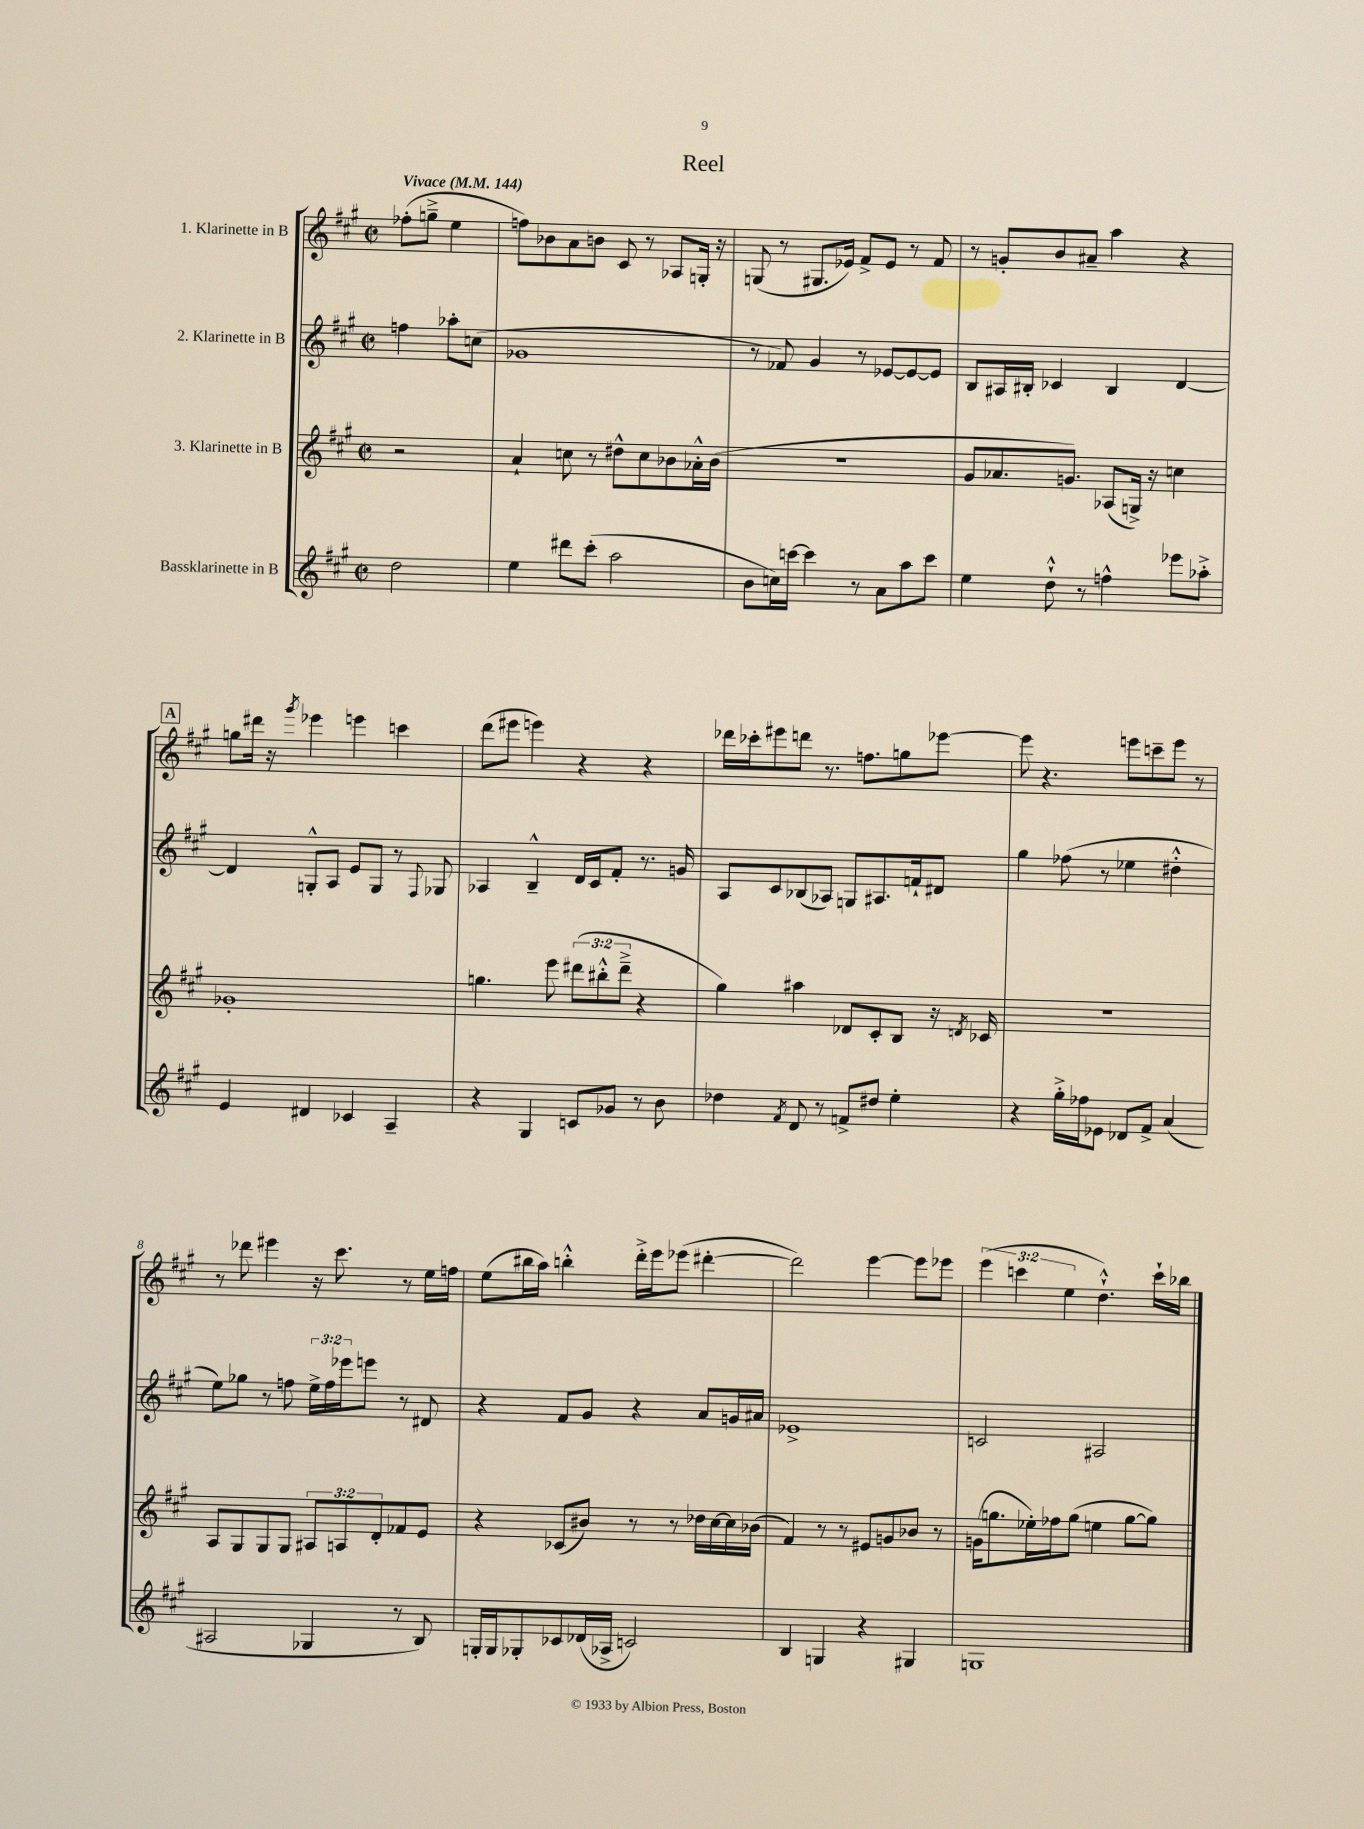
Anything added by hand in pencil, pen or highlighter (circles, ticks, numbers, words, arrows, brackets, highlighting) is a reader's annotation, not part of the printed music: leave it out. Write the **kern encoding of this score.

**kern	**kern	**kern	**kern
*staff4	*staff3	*staff2	*staff1
*clefG2	*clefG2	*clefG2	*clefG2
*k[f#c#g#]	*k[f#c#g#]	*k[f#c#g#]	*k[f#c#g#]
*M2/2	*M2/2	*M2/2	*M2/2
*met(c|)	*met(c|)	*met(c|)	*met(c|)
*MM144	*MM144	*MM144	*MM144
2dd\	2r	4ff\	(8ff-'\L
.	.	.	8gg~^\J
.	.	8aa-'\L	4ee\
.	.	(8cc\J	.
=	=	=	=
4ee\	4a`/	1g-	8ff\L)
.	.	.	8b-\
8ddd#\L	8cc\	.	8a\
(8ccc#'\J	8r	.	8b\J
2aa\	8dd#^^\L	.	8c#/
.	8cc\	.	8r
.	8b-\	.	8A-/L
.	16a-'^^\L	.	16G'/Jk
.	(16b-\JJ	.	16r
=	=	=	=
8b\L	1r	8r	(8G/
16cc\L)	.	8f-/)	8r
[16ccc\JJ	.	.	.
4ccc\]	.	4g#/	8.G#/L
.	.	.	16e-/Jk)
8r	.	8r	8f#^/L
8a\L	.	[8e-/L	8e-/J
8aa\	.	8e-/_	8r
8ccc\J	.	8e-/]J	8f#/
=	=	=	=
4ee\	8g#/L	8B/L	8r
.	8.a-/	16A#/L	8g'/L
.	.	16B#'/JJ	.
8dd`^^\	.	4c-/	8b/
.	8.g/J)	.	.
8r	.	.	8a#~/J
4ff^^\	(8A-/L	4B#/	4aa\
.	16G^/Jk)	.	.
.	16r	.	.
8eee-\L	4cc\	[4d/	4r
8aa-'^\J	.	.	.
=	=	=	=
4e/	1g-'	4d/]	8gg\L
.	.	.	16ddd#\Jk
.	.	.	16r
.	.	.	8qggg#/
4d#/	.	8G'^^/L	4eee-\
.	.	8A/J	.
4c-/	.	8e/L	4eee\
.	.	8G/J	.
4A~/	.	8r	4ccc\
.	.	8qqF#/	.
.	.	8G-/	.
=	=	=	=
4r	4.gg\	4A-/	(8ddd\L
.	.	.	8eee#\J
4G#/	.	4B~^^/	4eee\)
.	8eee\	.	.
8c/L	(12ddd#\L	16d/LL	4r
.	.	16c#/J	.
.	12bb#'^^\	.	.
8g-/J	.	8f#'/J	.
.	12ddd#~^\J	.	.
8r	4r	8.r	4r
8b\	.	.	.
.	.	16g/	.
=	=	=	=
4dd-\	4gg#\)	8A/L	16ddd-\LL
.	.	.	16ccc-'\J
.	.	8c#/	8eee#\
8qf#/	.	.	.
8d/	4aa#\	(8B-/	8ddd\J
8r	.	8A-/J)	8.r
8f^/L	8d-/L	8G/L	.
.	.	.	8.ff\L
8dd#/J	8c#'/	8.A#/	.
4ee'\	8B/J	.	8gg\
.	.	16f`/k	.
.	16r	8d#/J	[8eee-\J
.	8qd/	.	.
.	16c-/	.	.
=	=	=	=
4r	1r	4gg#\	8eee-\]
.	.	.	4.r
16gg#'^\LL	.	(8ff-\	.
16ff-\J	.	.	.
8e-\J	.	8r	.
8d-/L	.	4ee-\	8eee\L
8f#^/J	.	.	8ccc~\
(4a/	.	4dd#'^^\	8eee\J
.	.	.	8r
=	=	=	=
2A#/	8A/L	8ee\L)	8r
.	8G#/	8gg-\J	8ddd-\
.	8G#/	8r	4eee#\
.	8G#/J	8ff\	.
4G-/	12A#/L	24ee^\LL	16r
.	.	24ff\	.
.	.	.	8.ccc#\
.	12A/	24eee-\J	.
.	.	8eee\J	.
.	12d'/	.	.
8r	8f-/	8r	8r
8B/)	8e/J	8d#/	16ee\LL
.	.	.	16ff\JJ
=	=	=	=
16G'/LL	4r	4r	(8ee\L
16G/J	.	.	.
8G-'/	.	.	16bb#\L
.	.	.	16aa\JJ)
8c-/	(8c-/L	8f#/L	4bb'^^\
(16d-/L	8b#/J)	8g#/J	.
16A-^/JJ	.	.	.
2c/)	8r	4r	16ddd'^\LL
.	.	.	16eee\J
.	8r	.	(8eee-\J
.	16dd-\LL	8a/L	[4ddd#'\
.	[16cc#\	.	.
.	16cc#\]	16g/L	.
.	(16b-\JJ	16a#/JJ	.
=	=	=	=
4B/	4f#/)	1e-^	2ddd#\])
4G/	8r	.	.
.	8r	.	.
4r	8e#/L	.	[4eee\
.	8g/	.	.
4G#/	8b-/J	.	8eee\]L
.	8r	.	8eee-\J
=	=	=	=
1G	(16g\LK	2c/	(6eee\
.	8.gg\	.	.
.	.	.	6ccc\
.	16ee-'\L)	.	.
.	16ff-\J	.	.
.	.	.	6ee\
.	(8gg\J	.	.
.	4ee\	2A#/	4.dd`^^\)
.	[8gg\L	.	.
.	8gg\]J)	.	16ccc`\LL
.	.	.	16bb-\JJ
==	==	==	==
*-	*-	*-	*-
